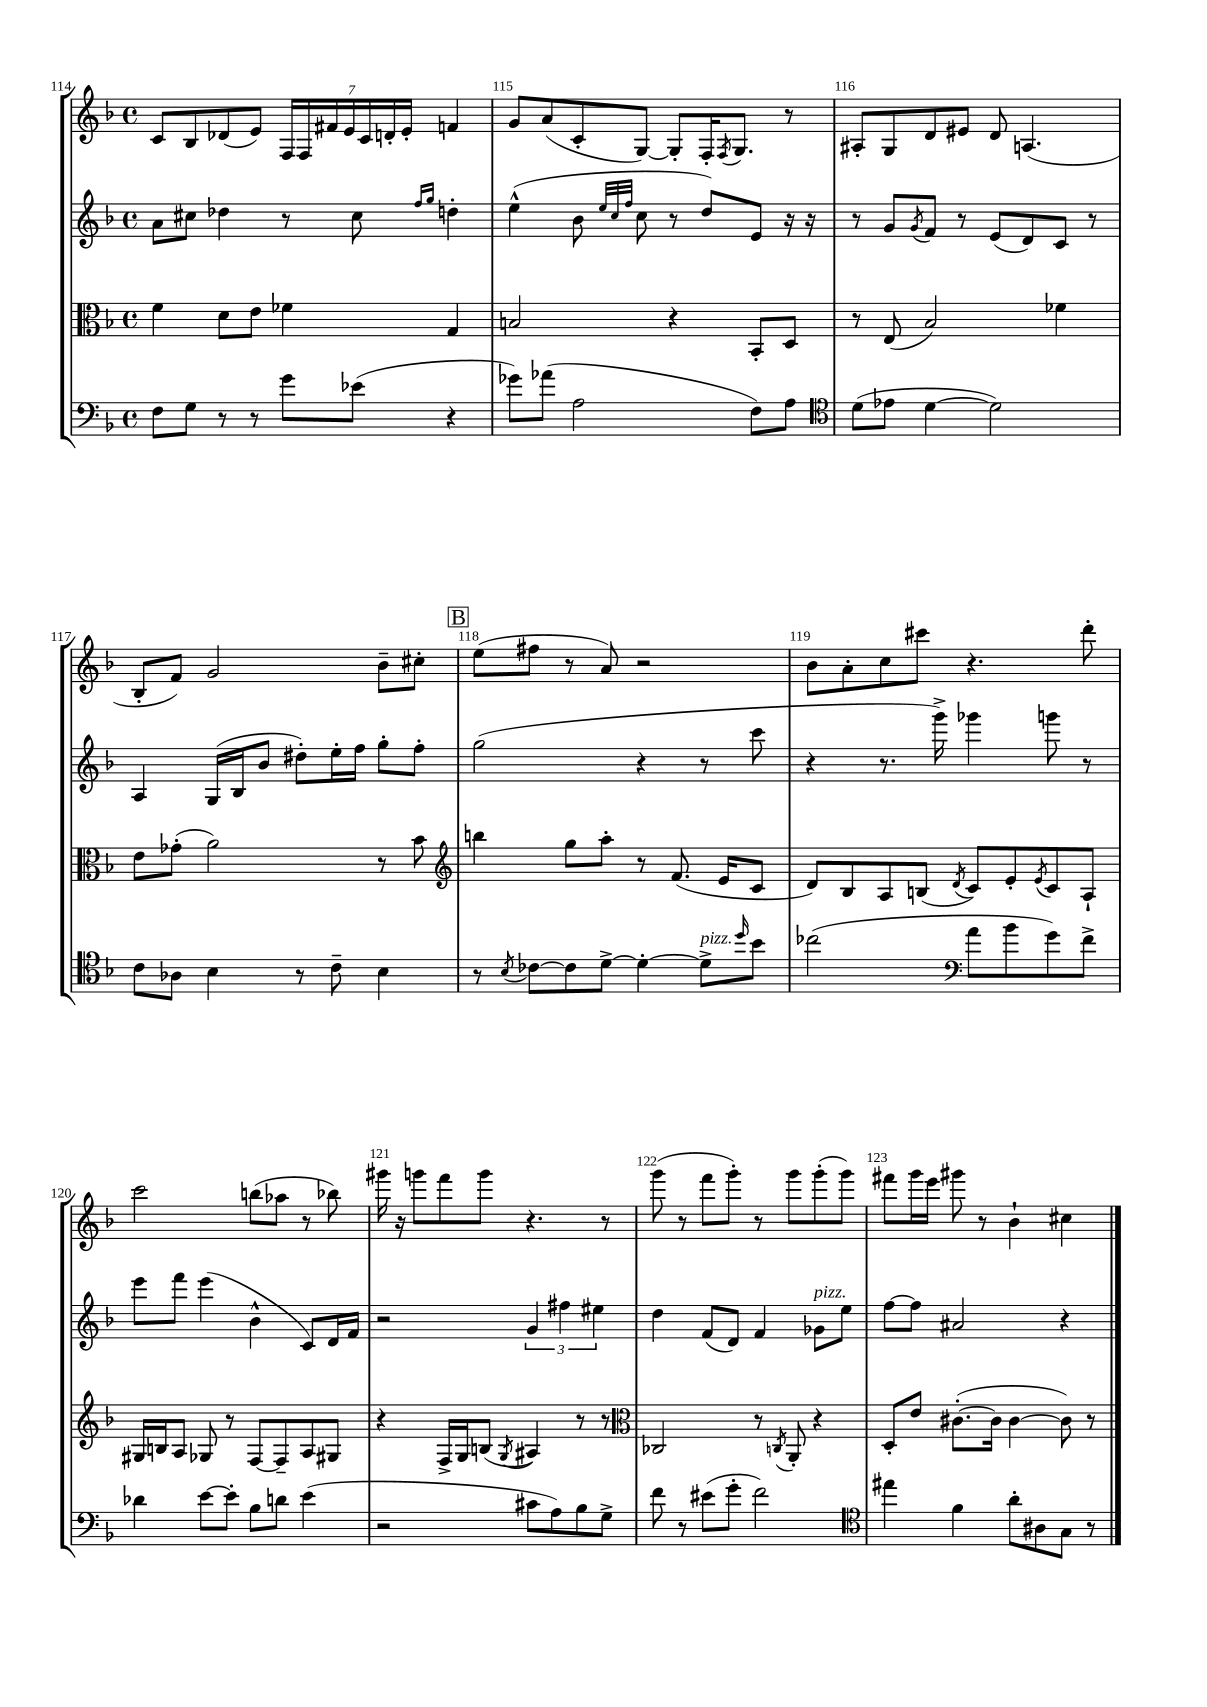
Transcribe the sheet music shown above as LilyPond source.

<<
\new StaffGroup <<
\new Staff = "s0" {
    \clef treble \key f \major \defaultTimeSignature \time 4/4
    c'8 bes8 des'8( e'8) \tuplet 7/4 { f16 f16 fis'16 e'16 c'16 d'16-. e'16-. } f'4 |
    g'8 a'8( c'8-. g8~) g8-. f16-. \acciaccatura { f8 } g8. r8 |
    ais8-. g8 d'8 eis'8 d'8 a4.( |
    bes8-. f'8) g'2 bes'8-- cis''8-. |
    \mark \markup { \box "B" } e''8( fis''8 r8 a'8) r2 |
    bes'8 a'8-. c''8 cis'''8 r4. d'''8-. |
    c'''2 b''8( aes''8 r8 bes''8) |
    gis'''16 r16 g'''8 f'''8 g'''8 r4. r8 |
    g'''8( r8 f'''8 g'''8-.) r8 g'''8 g'''8-.( g'''8) |
    fis'''8 g'''16 e'''16 gis'''8 r8 bes'4-! cis''4 \bar "|." |
}
\new Staff = "s1" {
    \clef treble \key f \major \defaultTimeSignature \time 4/4
    a'8 cis''8 des''4 r8 cis''8 \grace { f''16 g''16 } d''4-. |
    e''4-^( bes'8 \grace { e''32 c''32 f''32 } c''8 r8 d''8) e'8 r16 r16 |
    r8 g'8 \acciaccatura { g'8 } f'8 r8 e'8( d'8) c'8 r8 |
    a4 g16( bes16 bes'8 dis''8-.) e''16-. f''16 g''8-. f''8-. |
    \mark \markup { \box "B" } g''2( r4 r8 c'''8 |
    r4 r8. g'''16->) ges'''4 g'''8 r8 |
    e'''8 f'''8 e'''4( bes'4-^ c'8) d'16 f'16 |
    r2 \tuplet 3/2 { g'4 fis''4 eis''4 } |
    d''4 f'8( d'8) f'4 ges'8^\markup { \italic "pizz." } e''8 |
    f''8~ f''8 ais'2 r4 \bar "|." |
}
\new Staff = "s2" {
    \clef alto \key f \major \defaultTimeSignature \time 4/4
    f'4 d'8 e'8 fes'4 g4 |
    b2 r4 bes,8-. d8 |
    r8 e8( bes2) fes'4 |
    e'8 ges'8-.( a'2) r8 bes'8 |
    \mark \markup { \box "B" } \clef treble b''4 g''8 a''8-. r8 f'8.( e'16 c'8 |
    d'8) bes8 a8 b8( \acciaccatura { d'8 } c'8) e'8-. \acciaccatura { e'8 } c'8 a8-! |
    gis16 b16 a8 ges8 r8 f8~ f8-- a8 gis8 |
    r4 f16-> g16 b8( \acciaccatura { g8 } ais4) r8 r8 |
    \clef alto ces2 r8 \acciaccatura { c8 } a,8-. r4 |
    d8-. e'8 cis'8.~-.( cis'16 cis'4~ cis'8) r8 \bar "|." |
}
\new Staff = "s3" {
    \clef bass \key f \major \defaultTimeSignature \time 4/4
    f8 g8 r8 r8 g'8 ees'8( r4 |
    ges'8) aes'8( a2 f8) a8 |
    \clef tenor d'8( ees'8 d'4~ d'2) |
    c'8 aes8 bes4 r8 c'8-- bes4 |
    \mark \markup { \box "B" } r8 \acciaccatura { bes8 } ces'8~ ces'8 d'8~-> d'4~-. d'8->^\markup { \italic "pizz." } \grace { d''16 } bes'8 |
    ces''2( \clef bass a'8 bes'8 g'8) f'8-> |
    des'4 e'8~ e'8-. bes8 d'8 e'4( |
    r2 cis'8 a8) bes8 g8-> |
    f'8 r8 eis'8( g'8-. f'2) |
    \clef tenor eis''4 f'4 a'8-. ais8 g8 r8 \bar "|." |
}
>>
>>
\layout { \context { \Score currentBarNumber = #114 \override BarNumber.break-visibility = ##(#f #t #t) barNumberVisibility = #all-bar-numbers-visible } }
